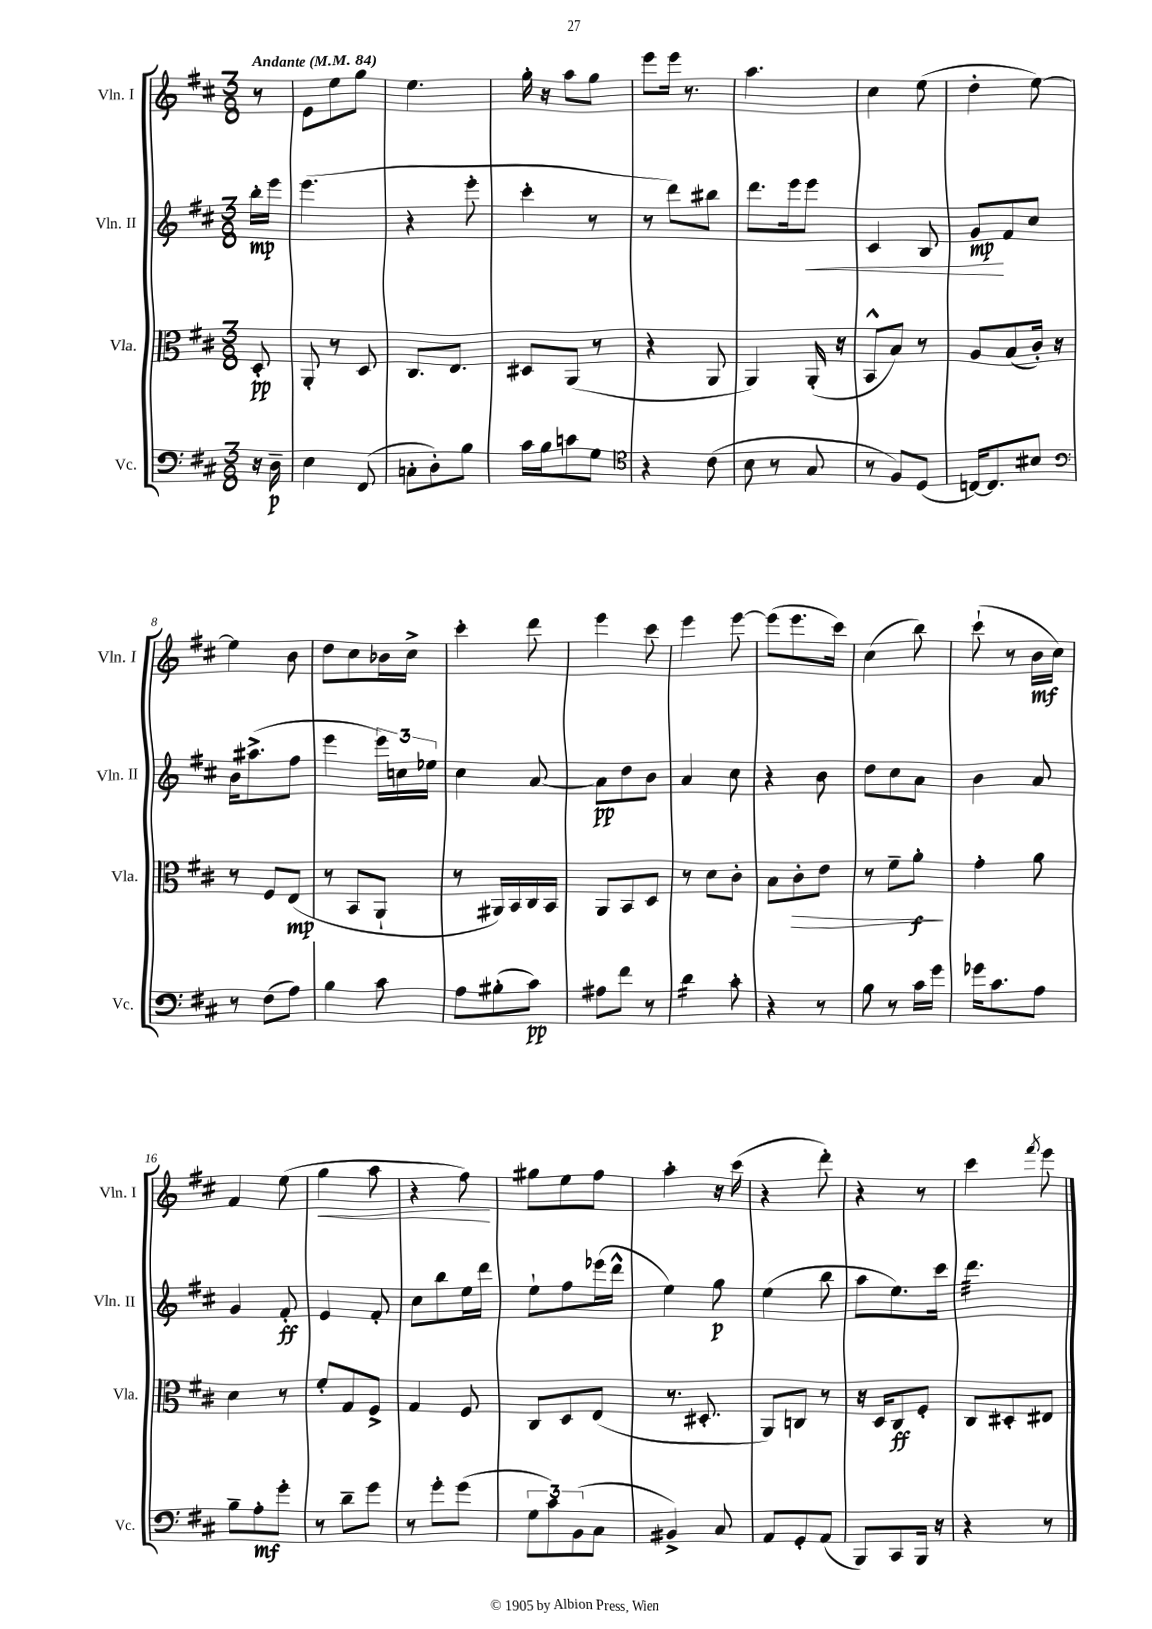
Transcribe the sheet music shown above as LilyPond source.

<<
\new StaffGroup <<
\new Staff = "s0" \with { instrumentName = "Vln. I" shortInstrumentName = "Vln. I" } {
    \clef treble \key d \major \numericTimeSignature \time 3/8 \partial 8 \tempo "Andante" 4 = 84
    r8 |
    e'8 e''8 g''8 |
    e''4. |
    g''16-. r16 a''8 g''8 |
    e'''8 e'''16 r8. |
    a''4. |
    cis''4 e''8( |
    d''4-. e''8~) |
    e''4 b'8 |
    d''8 cis''8 bes'16 cis''16-> |
    cis'''4-. d'''8 |
    e'''4 cis'''8 |
    e'''4 e'''8~ |
    e'''8( e'''8. cis'''16) |
    cis''4( b''8) |
    cis'''8-!( r8 b'16\mf cis''16) |
    fis'4 e''8( |
    g''4\< a''8 |
    r4 fis''8\!) |
    gis''8 e''8 fis''8 |
    a''4-. r16 cis'''16( |
    r4 d'''8-.) |
    r4 r8 |
    cis'''4 \acciaccatura { fis'''8 } e'''8 \bar "|." |
}
\new Staff = "s1" \with { instrumentName = "Vln. II" shortInstrumentName = "Vln. II" } {
    \clef treble \key d \major \numericTimeSignature \time 3/8 \partial 8
    b''16-.\mp e'''16 |
    e'''4.( |
    r4 e'''8-. |
    cis'''4-. r8 |
    r8 d'''8) bis''8 |
    d'''8. e'''16 e'''8\< |
    cis'4 b8 |
    g'8\mp\! fis'8 cis''8 |
    b'16 ais''8.->( fis''8 |
    e'''4 \tuplet 3/2 { e'''16) c''16 ees''16 } |
    cis''4 a'8~ |
    a'8\pp d''8 b'8 |
    a'4 cis''8 |
    r4 b'8 |
    d''8 cis''8 a'8 |
    b'4 a'8 |
    g'4 fis'8-.\ff |
    e'4 fis'8-. |
    cis''8 b''8 e''16 d'''16 |
    e''8-! fis''8 ees'''16( d'''16-^ |
    e''4) g''8\p |
    e''4( b''8 |
    a''8 e''8.) cis'''16 |
    d'''4.:32 \bar "|." |
}
\new Staff = "s2" \with { instrumentName = "Vla." shortInstrumentName = "Vla." } {
    \clef alto \key d \major \numericTimeSignature \time 3/8 \partial 8
    d8-.\pp |
    a,8-. r8 d8 |
    cis8. e8. |
    dis8 a,8( r8 |
    r4 a,8 |
    a,4) a,16-.( r16 |
    b,8-^ b8) r8 |
    a8 b8( cis'16-.) r16 |
    r8 fis8 e8\mp( |
    r8 b,8 a,8-! |
    r8 ais,16) b,16 cis16 b,16 |
    a,8 b,8 d8 |
    r8 d'8 cis'8-. |
    b8 cis'8-.\> e'8 |
    r8 fis'8-- a'8-.\f\! |
    g'4-. a'8 |
    d'4 r8 |
    fis'8-. g8 fis8-> |
    g4 fis8 |
    cis8 d8 e8( |
    r8. dis8.-. |
    a,8) c8 r8 |
    r16 d16 cis8\ff fis8-. |
    cis8 dis8-. eis8 \bar "|." |
}
\new Staff = "s3" \with { instrumentName = "Vc." shortInstrumentName = "Vc." } {
    \clef bass \key d \major \numericTimeSignature \time 3/8 \partial 8
    r16 d16--\p |
    e4 fis,8( |
    c8-. d8-.) b8 |
    cis'16 b16 c'8 g8 |
    \clef tenor r4 cis'8( |
    b8 r8 g8 |
    r8 fis8) d8( |
    c16~) c8. bis8 |
    \clef bass r8 fis8( a8) |
    b4 cis'8 |
    a8 bis8-.( cis'8\pp) |
    ais8 fis'8 r8 |
    d'4:16 cis'8-. |
    r4 r8 |
    b8 r8 cis'16 g'16 |
    ges'16 cis'8. a8 |
    b8-- a8-.\mf g'8-. |
    r8 d'8-- g'8 |
    r8 g'8-. g'8( |
    \tuplet 3/2 { g8 cis'8) b,8( } cis8 |
    bis,4->) cis8 |
    a,8 g,8-. a,8( |
    b,,8) cis,8 b,,16 r16 |
    r4 r8 \bar "|." |
}
>>
>>
